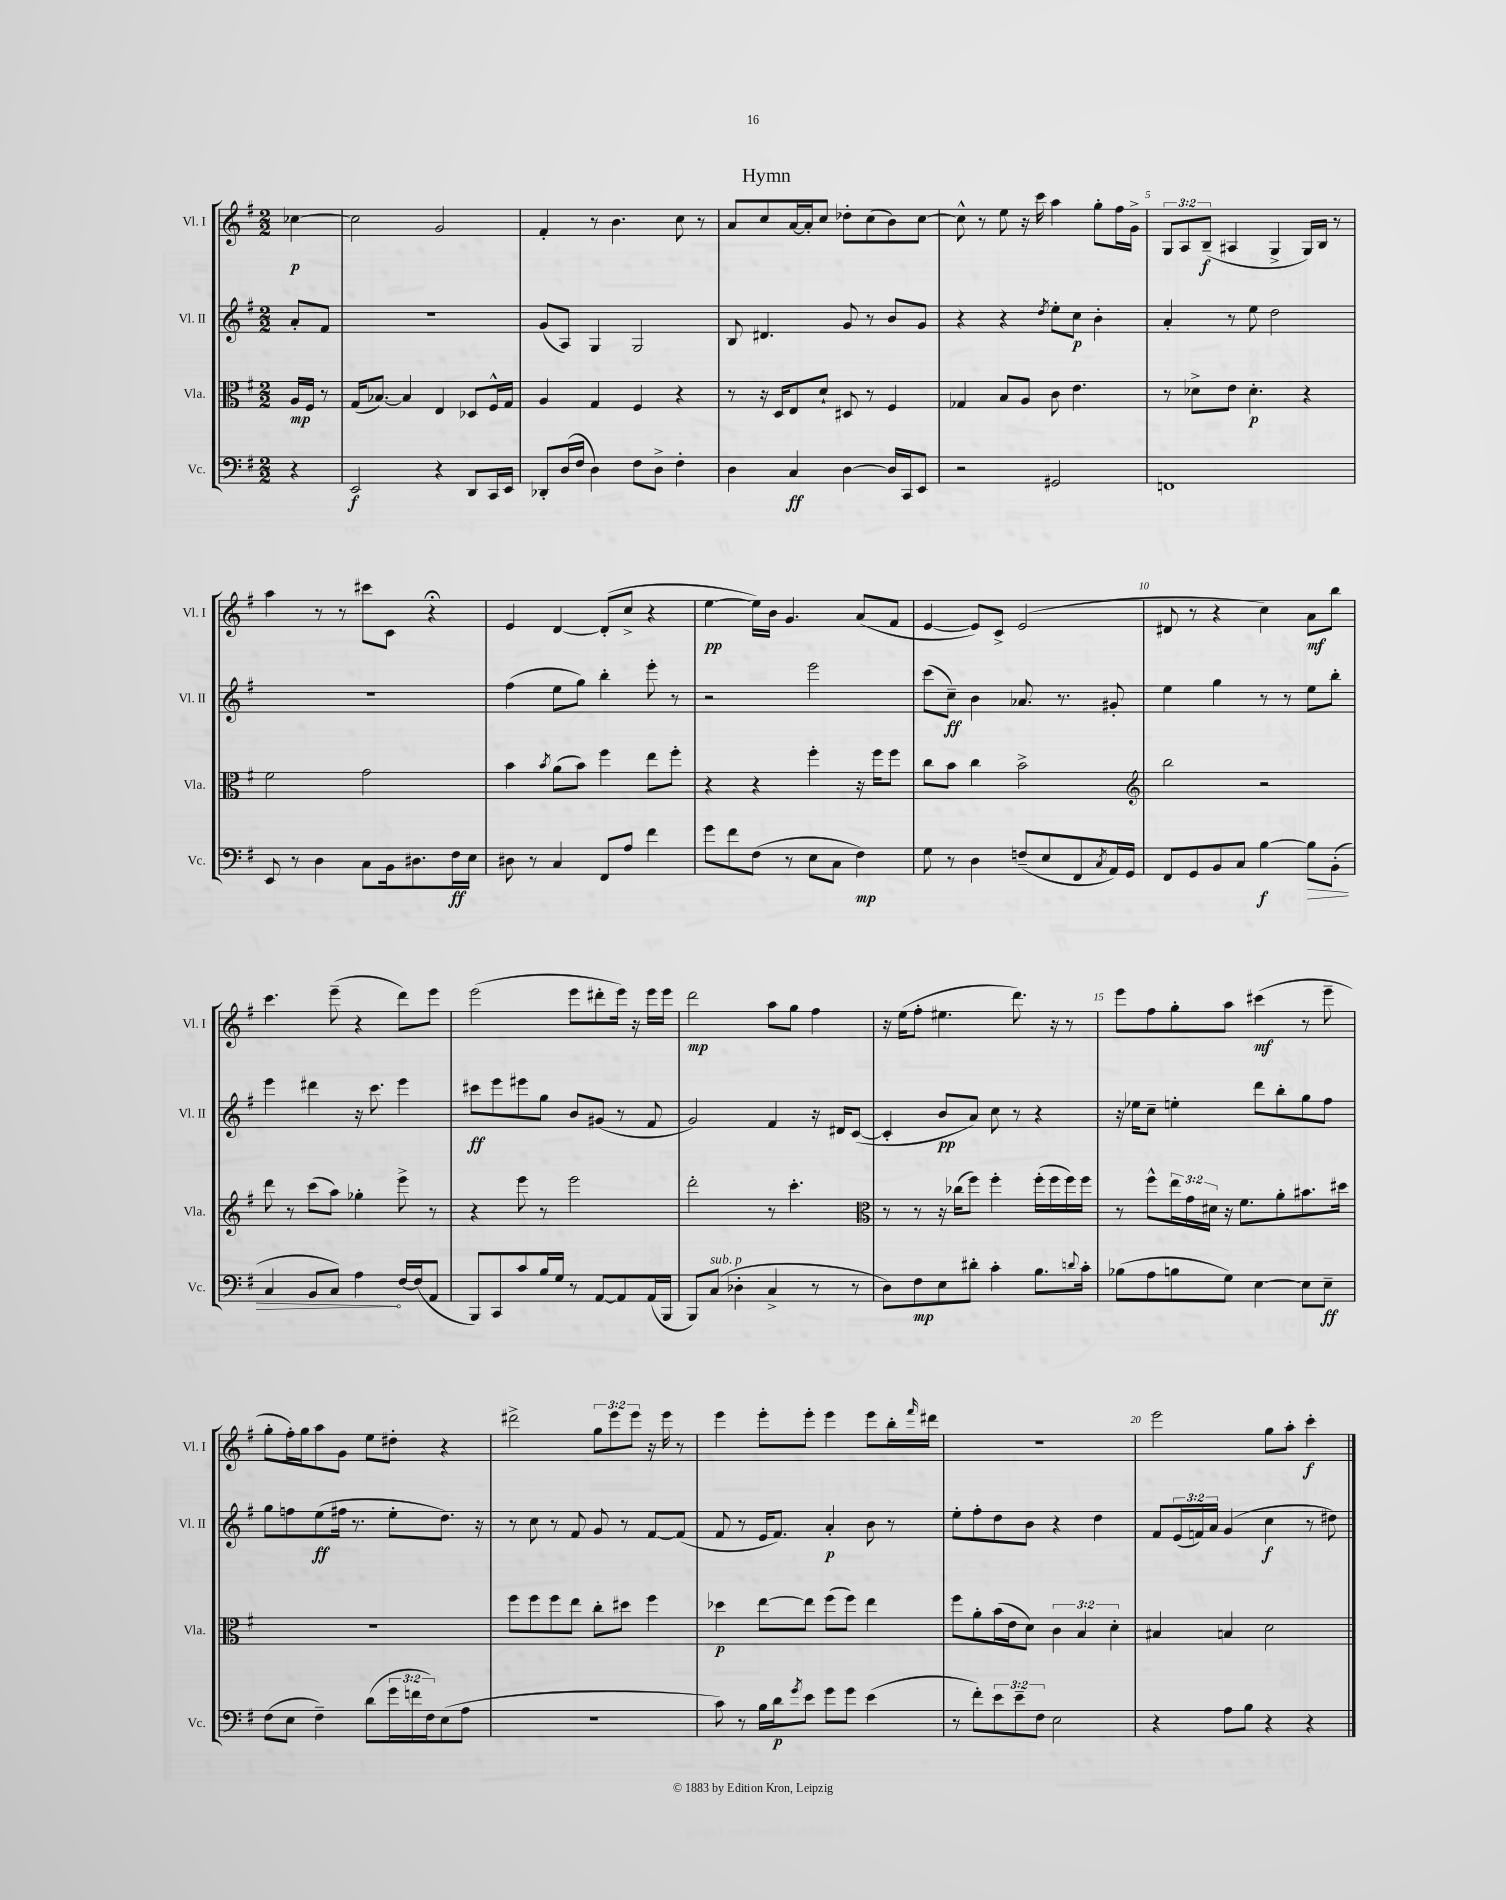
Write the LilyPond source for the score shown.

\header { title = "Hymn" }
<<
\new StaffGroup <<
\new Staff = "s0" \with { instrumentName = "Vl. I" shortInstrumentName = "Vl. I" } {
    \clef treble \key g \major \numericTimeSignature \time 2/2 \override Staff.TupletNumber.text = #tuplet-number::calc-fraction-text \partial 4
    ces''4~\p |
    ces''2 g'2 |
    fis'4-. r8 b'4. c''8 r8 |
    a'8 c''8 a'16~ a'16-. c''8 des''8-. c''8( b'8) c''8~ |
    c''8-^ r8 e''8 r16 c'''16 a''4 g''8-. fis''16 g'16-> |
    \tuplet 3/2 { g8 a8 b8--\f( } ais4 g4-> g16) b16 r8 |
    a''4 r8 r8 cis'''8 c'8 r4\fermata |
    e'4 d'4~ d'8-.( c''8-> r4 |
    e''4~\pp e''16) b'16 g'4. a'8( fis'8 |
    e'4~ e'8) c'8-> e'2( |
    dis'8 r8 r4 c''4) a'8\mf b''8 |
    c'''4. e'''8--( r4 d'''8) e'''8 |
    e'''2( e'''8 dis'''8-. e'''16) r16 e'''16 e'''16 |
    d'''2\mp a''8 g''8 fis''4 |
    r16 e''16( fis''8-. eis''4. d'''8.) r16 r8 |
    e'''8 fis''8 g''8-. a''8 cis'''4\mf( r8 e'''8-- |
    g''8-. fis''16-.) g''16 a''8 g'8 e''8 dis''8-. r4 |
    dis'''2-> \tuplet 3/2 { g''8 e'''8 e'''8 } r16 e'''16 r8 |
    e'''4 e'''8-. e'''8-. e'''4 e'''8 b''16-. \grace { fis'''16 } dis'''16 |
    R1 |
    e'''2 g''8 a''8-. c'''4-.\f \bar "|." |
}
\new Staff = "s1" \with { instrumentName = "Vl. II" shortInstrumentName = "Vl. II" } {
    \clef treble \key g \major \numericTimeSignature \time 2/2 \override Staff.TupletNumber.text = #tuplet-number::calc-fraction-text \partial 4
    a'8-. fis'8 |
    R1 |
    g'8( a8) g4 g2 |
    b8 dis'4. g'8 r8 b'8 g'8 |
    r4 r4 \acciaccatura { d''8 } e''8-. c''8\p b'4-. |
    a'4-. r8 e''8 d''2 |
    r1 |
    fis''4( e''8 g''8) b''4-. e'''8-. r8 |
    r2 e'''2 |
    c'''8( c''8--\ff) b'4 aes'8. r8. gis'8-. |
    e''4 g''4 r8 r8 e''8 b''8-. |
    e'''4 dis'''4 r16 c'''8. e'''4 |
    cis'''8\ff e'''8 eis'''8 g''8 b'8 gis'8( r8 fis'8 |
    g'2) fis'4 r16 dis'16 c'8~( |
    c'4-. b'8\pp a'8) c''8 r8 r4 |
    r16 ees''16 c''8-- e''4-. d'''8 b''8-. g''8 fis''8 |
    g''8 f''8 e''8\ff( fis''16 r8. e''8-. d''8.) r16 |
    r8 c''8 r8 fis'8 g'8 r8 fis'8~ fis'8( |
    fis'8 r8 e'16 fis'8.) a'4-.\p b'8 r8 |
    e''8-. fis''8-. d''8 b'8 r4 d''4 |
    fis'8 \tuplet 3/2 { e'16( f'16) a'16 } g'4( c''4\f r8 dis''8) \bar "|." |
}
\new Staff = "s2" \with { instrumentName = "Vla." shortInstrumentName = "Vla." } {
    \clef alto \key g \major \numericTimeSignature \time 2/2 \override Staff.TupletNumber.text = #tuplet-number::calc-fraction-text \partial 4
    a16\mp fis16 r8 |
    g16( bes8.~) bes4 e4 des8 fis16-^ g16 |
    a4 g4 fis4 r4 |
    r8 r16 d16 e8 d'8-! dis8 r8 fis4 |
    ges4 b8 a8 c'8 e'4. |
    r8 des'8-> e'8 des'4.-.\p r4 |
    fis'2 g'2 |
    b'4 \acciaccatura { b'8 } a'8( b'8) fis''4 e''8 fis''8-. |
    r4 r4 fis''4-. r16 fis''16 fis''8 |
    c''8 b'8 c''4 b'2-> |
    \clef treble b''2 r2 |
    d'''8 r8 c'''8( a''8) ges''4-. e'''8-> r8 |
    r4 e'''8 r8 e'''2 |
    d'''2-. r8 c'''4.-. |
    \clef alto r8 r8 r16 ces''16( fis''8) fis''4-. fis''16-.( fis''16 fis''16) fis''16 |
    r8 fis''8-^ \tuplet 3/2 { e''16 g'16 dis'16 } r16 fis'8. a'8-. bis'8. dis''16 |
    R1 |
    fis''8 fis''8 fis''8 e''8 c''8-. dis''8 fis''4 |
    des''4\p e''8~ e''8 fis''8( fis''8) e''4 |
    fis''8 a'8-. b'16( e'16 d'8) \tuplet 3/2 { c'4 b4 d'4-. } |
    bis4 b4 d'2 \bar "|." |
}
\new Staff = "s3" \with { instrumentName = "Vc." shortInstrumentName = "Vc." } {
    \clef bass \key g \major \numericTimeSignature \time 2/2 \override Staff.TupletNumber.text = #tuplet-number::calc-fraction-text \partial 4
    r4 |
    e,2\f r4 d,8 c,16 e,16 |
    des,8-. d16( fis16 d4) fis8 d8-> fis4-. |
    d4 c4\ff d4~ d16 c,16 e,8 |
    r2 gis,2 |
    f,1 |
    e,8 r8 d4 c8 b,16 dis8. fis16\ff e16 |
    dis8 r8 c4 fis,8 a8 fis'4 |
    g'8 fis'8 fis8( r8 e8 c8 fis4\mp) |
    g8 r8 d4 f8--( e8 fis,8 \acciaccatura { c8 } a,16) g,16 |
    fis,8 g,8 b,8 c8 b4~\f \once \override Hairpin.circled-tip = ##t b8\> b,8-.( |
    c4 b,8 c8) a4\! fis16~ fis16( a,8 |
    b,,8) c,8 c'8 b16 g16 r8 a,8~ a,8 a,16( b,,16 |
    b,,8) c8^\markup { \italic "sub. p" }( des4-. c4-> r8 r8 |
    d8) fis8\mp e8 dis'8-. c'4-. b8. \appoggiatura { d'8 } c'16-. |
    bes8( a8 b8 g8) e4~ e8 e8--\ff |
    fis8( e8 fis4--) d'8( \tuplet 3/2 { g'16 f'16 fis16) } e8( a8 |
    r1 |
    c'8) r8 b16 d'16\p \acciaccatura { g'8 } e'8 g'8 g'8 e'4( |
    r8 fis'8-.) \tuplet 3/2 { e'8 e'8-- fis8 } e2 |
    r4 a8 b8 r4 r4 \bar "|." |
}
>>
>>
\layout { \context { \Score \override BarNumber.break-visibility = ##(#f #t #t) barNumberVisibility = #(every-nth-bar-number-visible 5) } }
